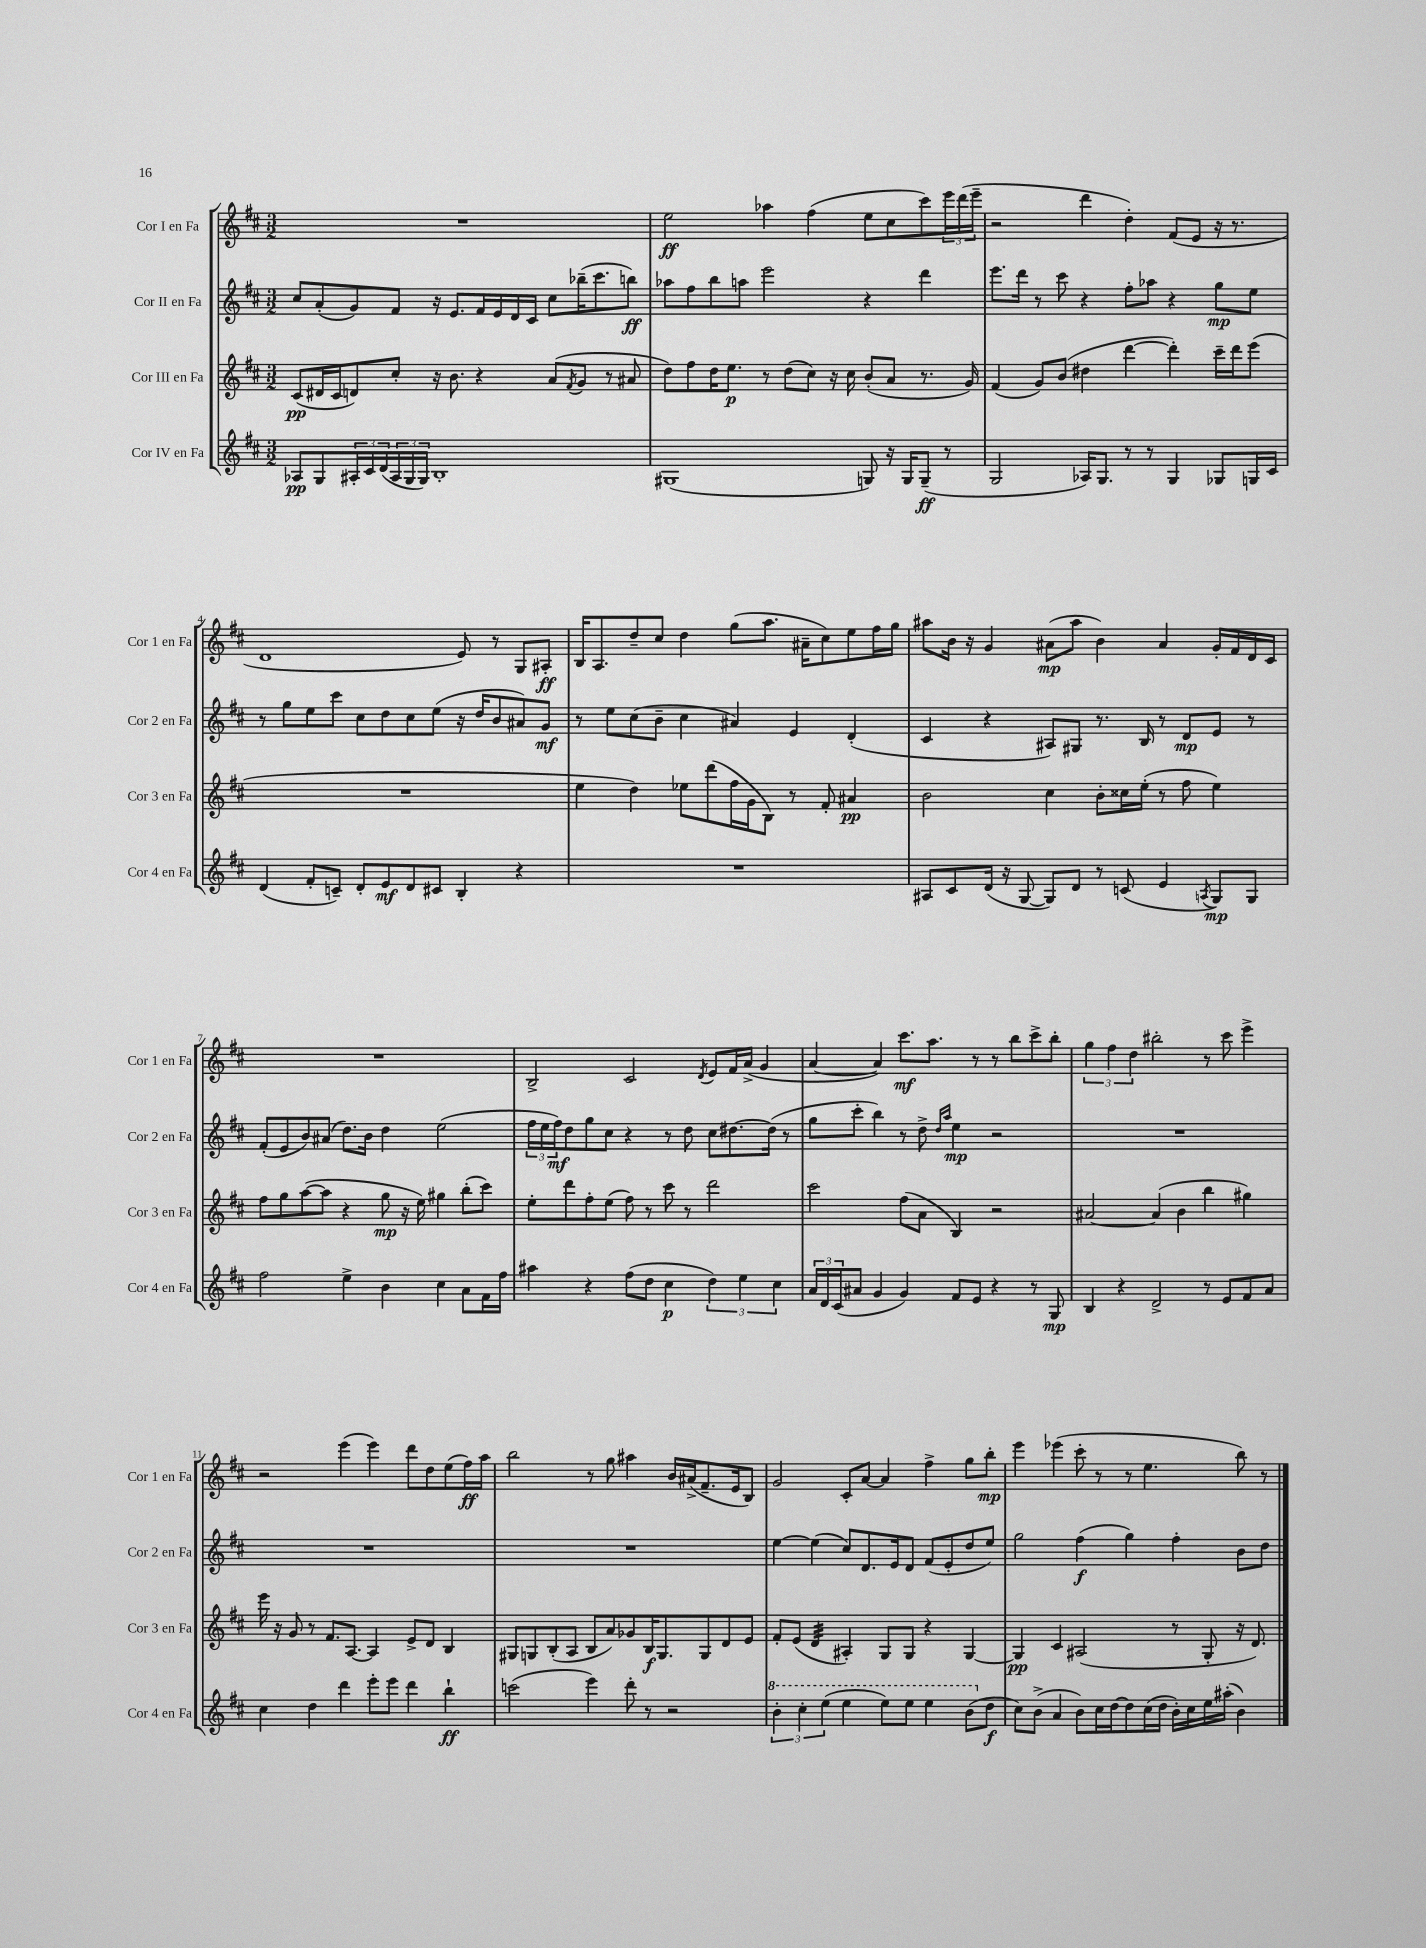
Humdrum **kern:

**kern	**dynam	**kern	**dynam	**kern	**dynam	**kern	**dynam
*part4	*part4	*part3	*part3	*part2	*part2	*part1	*part1
*staff4	*staff4	*staff3	*staff3	*staff2	*staff2	*staff1	*staff1
*I"Cor IV en Fa	*	*I"Cor III en Fa	*	*I"Cor II en Fa	*	*I"Cor I en Fa	*
*I'Cor 4 en Fa	*	*I'Cor 3 en Fa	*	*I'Cor 2 en Fa	*	*I'Cor 1 en Fa	*
*clefG2	*	*clefG2	*	*clefG2	*	*clefG2	*
*k[f#c#]	*	*k[f#c#]	*	*k[f#c#]	*	*k[f#c#]	*
*M3/2	*	*M3/2	*	*M3/2	*	*M3/2	*
=1	=1	=1	=1	=1	=1	=1	=1
8A-X/L	pp	(8c#/L	pp	8cc#/L	.	1.r	.
8G/	.	16d#X/L	.	(8a'/	.	.	.
.	.	16c#/J	.	.	.	.	.
24A#X'/L	.	8dn/)	.	8g/)	.	.	.
24c#/	.	.	.	.	.	.	.
(24d/	.	.	.	.	.	.	.
24A#/	.	8cc#'/J	.	8f#/J	.	.	.
24G/	.	.	.	.	.	.	.
24G/JJ)	.	.	.	.	.	.	.
1B'	.	16r	.	16r	.	.	.
.	.	8.b\	.	8.e/L	.	.	.
.	.	4r	.	16f#/L	.	.	.
.	.	.	.	16e/	.	.	.
.	.	.	.	16d/	.	.	.
.	.	.	.	16c#/JJ	.	.	.
.	.	(8a/L	.	8cc#\L	.	.	.
.	.	8qf#/	.	.	.	.	.
.	.	8g/J	.	(16bb-X~\K	.	.	.
.	.	.	.	8.ccc#\	.	.	.
.	.	8r	.	.	.	.	.
.	.	8a#X/	.	8bbn\J)	ff	.	.
=2	=2	=2	=2	=2	=2	=2	=2
(1G#X	.	8dd\L)	.	8aa-X\L	.	2ee\	ff
.	.	8ff#\	.	8ff#\	.	.	.
.	.	16dd\K	.	8bb\	.	.	.
.	.	8.ee\J	p	.	.	.	.
.	.	.	.	8aan\J	.	.	.
.	.	8r	.	2eee\	.	4aa-X\	.
.	.	(8dd\L	.	.	.	.	.
.	.	8cc#\J)	.	.	.	(4ff#\	.
.	.	16r	.	.	.	.	.
.	.	16cc#\	.	.	.	.	.
8Gn/)	.	(8b'/L	.	4r	.	8ee\L	.
16r	.	8a/J	.	.	.	8cc#\	.
16G/KL	.	.	.	.	.	.	.
(8G~/J	ff	8.r	.	4ddd\	.	8ccc#\)	.
8r	.	.	.	.	.	24eee\L	.
.	.	.	.	.	.	(24ddd\	.
.	.	16g/)	.	.	.	.	.
.	.	.	.	.	.	24eee~\JJ	.
=3	=3	=3	=3	=3	=3	=3	=3
2G/	.	(4f#/	.	8.eee\L	.	2r	.
.	.	.	.	16ddd\Jk	.	.	.
.	.	8g/L)	.	8r	.	.	.
.	.	(8b/J	.	8ccc#\	.	.	.
16A-X/KL)	.	4dd#X\	.	4r	.	4ddd\	.
8.G/J	.	.	.	.	.	.	.
8r	.	[4ddd\	.	8ff#'\L	.	4dd'\)	.
8r	.	.	.	8aa-X\J	.	.	.
4G/	.	4ddd'\])	.	4r	.	(8f#/L	.
.	.	.	.	.	.	8e/J	.
8G-X/L	.	16ccc#~\LL	.	8gg\L	mp	16r	.
.	.	16ddd\J	.	.	.	8.r	.
16Gn/L	.	(8eee\J	.	8ee\J	.	.	.
16c#/JJ	.	.	.	.	.	.	.
!!LO:LB:g=z
=4	=4	=4	=4	=4	=4	=4	=4
(4d/	.	1.r	.	8r	.	1d	.
.	.	.	.	8gg\L	.	.	.
8f#'/L	.	.	.	8ee\	.	.	.
8cn~/J)	.	.	.	8ccc#\J	.	.	.
8d'/L	.	.	.	8cc#\L	.	.	.
8e/	mf	.	.	8dd\	.	.	.
8d/	.	.	.	8cc#\	.	.	.
8c#X/J	.	.	.	(8ee\J	.	.	.
4B'/	.	.	.	16r	.	8e/)	.
.	.	.	.	16dd/KL	.	.	.
.	.	.	.	8b/	.	8r	.
4r	.	.	.	8a#X/)	.	8G/L	.
.	.	.	.	8g/J	mf	8A#X'/J	ff
=5	=5	=5	=5	=5	=5	=5	=5
1.r	.	4ee\	.	8r	.	16B/KL	.
.	.	.	.	.	.	8.A/	.
.	.	.	.	8ee\L	.	.	.
.	.	4dd\)	.	(8cc#\	.	8dd~/	.
.	.	.	.	8b~\J	.	8cc#/J	.
.	.	8ee-X\L	.	4cc#\	.	4dd\	.
.	.	(8ddd\	.	.	.	.	.
.	.	16ff#\L	.	4a#X/)	.	(8gg\L	.
.	.	16g\J	.	.	.	.	.
.	.	8B\J)	.	.	.	8.aa\J	.
.	.	8r	.	4e/	.	.	.
.	.	.	.	.	.	16a#X~\KL	.
.	.	8f#'/	.	.	.	8cc#\)	.
.	.	4a#X/	pp	(4d'/	.	8ee\	.
.	.	.	.	.	.	16ff#\L	.
.	.	.	.	.	.	16gg\JJ	.
=6	=6	=6	=6	=6	=6	=6	=6
8A#X/L	.	2b\	.	4c#/	.	8aa#X\L	.
8c#/	.	.	.	.	.	16b\Jk	.
.	.	.	.	.	.	16r	.
(16d/Jk	.	.	.	4r	.	4g/	.
16r	.	.	.	.	.	.	.
[8G/	.	.	.	.	.	.	.
8G/L])	.	4cc#\	.	8A#X/L)	.	(8a#X\L	mp
8d/J	.	.	.	8G#X/J	.	8aa#\J	.
8r	.	8b'\L	.	8.r	.	4b\)	.
(8cn/	.	16cc##X\L	.	.	.	.	.
.	.	(16ee'\JJ	.	16B/	.	.	.
4e/	.	8r	.	8r	.	4a#/	.
.	.	8ff#\	.	8d/L	mp	.	.
8qAn/	.	.	.	.	.	.	.
8G/L)	mp	4ee\)	.	8e/J	.	16g'/LL	.
.	.	.	.	.	.	16f#/	.
8G/J	.	.	.	8r	.	16d/	.
.	.	.	.	.	.	16c#/JJ	.
!!LO:LB:g=z
=7	=7	=7	=7	=7	=7	=7	=7
2ff#\	.	8ff#\L	.	(8f#'/L	.	1.r	.
.	.	8gg\	.	8e/	.	.	.
.	.	([8aa\	.	8b/)	.	.	.
.	.	8aa\J]	.	(8a#X/J	.	.	.
4ee^\	.	4r	.	8.dd\L)	.	.	.
.	.	.	.	16b\Jk	.	.	.
4b\	.	8gg\	mp	4dd\	.	.	.
.	.	16r	.	.	.	.	.
.	.	16ee\)	.	.	.	.	.
4cc#\	.	4gg#X\	.	(2ee\	.	.	.
8a\L	.	(8bb'\L	.	.	.	.	.
16f#\L	.	8ccc#\J)	.	.	.	.	.
16ff#\JJ	.	.	.	.	.	.	.
=8	=8	=8	=8	=8	=8	=8	=8
4aa#X\	.	8ee'\L	.	24ff#\LL	.	2B^/	.
.	.	.	.	24ee\	.	.	.
.	.	.	.	24ff#\J)	mf	.	.
.	.	8ddd\	.	8dd\	.	.	.
4r	.	8ff#'\	.	8gg\	.	.	.
.	.	(8ee\J	.	8cc#\J	.	.	.
(8ff#\L	.	8ff#\)	.	4r	.	2c#/	.
8dd\J	.	8r	.	.	.	.	.
4cc#\	p	8ccc#\	.	8r	.	.	.
.	.	8r	.	8dd\	.	.	.
.	.	.	.	.	.	8qd/	.
6dd\)	.	2ddd\	.	8cc#\L	.	8e/L	.
.	.	.	.	[8.dd#X\	.	16f#/L	.
6ee\	.	.	.	.	.	.	.
.	.	.	.	.	.	(16a^/JJ	.
.	.	.	.	.	.	4g/	.
.	.	.	.	(16dd#\Jk]	.	.	.
6cc#\	.	.	.	.	.	.	.
.	.	.	.	8r	.	.	.
=9	=9	=9	=9	=9	=9	=9	=9
24a/LL	.	2ccc#\	.	8gg\L	.	[4a/	.
24d/	.	.	.	.	.	.	.
(24c#/J	.	.	.	.	.	.	.
8a#X/J	.	.	.	8ccc#'\J	.	.	.
4g/	.	.	.	4bb\)	.	4a/])	.
4g/)	.	(8ff#\L	.	8r	.	8.ccc#\L	mf
.	.	8a\J	.	8dd^\	.	.	.
.	.	.	.	.	.	8.aa\J	.
.	.	.	.	16qqdd/LL	.	.	.
.	.	.	.	16qqaa/JJ	.	.	.
8f#/L	.	4B/)	.	4ee\	mp	.	.
8e/J	.	.	.	.	.	8r	.
4r	.	2r	.	2r	.	8r	.
.	.	.	.	.	.	8bb\L	.
8r	.	.	.	.	.	8ccc#^\	.
8G/	mp	.	.	.	.	8bb'\J	.
=10	=10	=10	=10	=10	=10	=10	=10
4B/	.	[2a#X/	.	1.r	.	6gg\	.
.	.	.	.	.	.	6ff#\	.
4r	.	.	.	.	.	.	.
.	.	.	.	.	.	6dd\	.
2d^/	.	(4a#/]	.	.	.	2bb#X'\	.
.	.	4b\	.	.	.	.	.
8r	.	4bb\	.	.	.	8r	.
8e/L	.	.	.	.	.	8ccc#\	.
8f#/	.	4gg#X\)	.	.	.	4eee^\	.
8a/J	.	.	.	.	.	.	.
!!LO:LB:g=z
=11	=11	=11	=11	=11	=11	=11	=11
4cc#\	.	16eee\	.	1.r	.	2r	.
.	.	16r	.	.	.	.	.
.	.	8g/	.	.	.	.	.
4dd\	.	8r	.	.	.	.	.
.	.	8.f#/L	.	.	.	.	.
4ddd\	.	.	.	.	.	(4eee\	.
.	.	[8.A/J	.	.	.	.	.
8eee'\L	.	4A/]	.	.	.	4eee\)	.
8eee\J	.	.	.	.	.	.	.
4ddd\	.	8e^/L	.	.	.	8ddd\L	.
.	.	8d/J	.	.	.	8dd\	.
4bb`\	ff	4B/	.	.	.	(8ee\	.
.	.	.	.	.	.	16ff#\L)	ff
.	.	.	.	.	.	16aa\JJ	.
=12	=12	=12	=12	=12	=12	=12	=12
(2cccn\	.	8G#X/L	.	1.r	.	2bb\	.
.	.	8Gn/	.	.	.	.	.
.	.	(8B'/	.	.	.	.	.
.	.	8A/J	.	.	.	.	.
4eee\)	.	8B/L	.	.	.	8r	.
.	.	8a/)	.	.	.	8gg\	.
8ddd'\	.	8g-X/	.	.	.	4aa#X\	.
8r	.	16B/K	f	.	.	.	.
.	.	8.G/	.	.	.	.	.
2r	.	.	.	.	.	16b/LL	.
.	.	.	.	.	.	(16a#X^/J	.
.	.	8G/	.	.	.	8.f#~/	.
.	.	8d/	.	.	.	.	.
.	.	.	.	.	.	16e/k	.
.	.	8e/J	.	.	.	8B/J)	.
=13	=13	=13	=13	=13	=13	=13	=13
*8va	*	*	*	*	*	*	*
6bb'\	.	8f#'/L	.	[4ee\	.	2g/	.
.	.	(8e/J	.	.	.	.	.
6ccc#'\	.	.	.	.	.	.	.
*	*	*tremolo	*	*	*	*	*
.	.	32d/LLL	.	(4ee\]	.	.	.
.	.	32d/	.	.	.	.	.
.	.	32d/	.	.	.	.	.
(6eee\	.	.	.	.	.	.	.
.	.	32d/	.	.	.	.	.
.	.	32d/	.	.	.	.	.
.	.	32d/	.	.	.	.	.
.	.	32d/	.	.	.	.	.
.	.	32d/JJJ	.	.	.	.	.
*	*	*Xtremolo	*	*	*	*	*
4eee\	.	4A#X'/)	.	8cc#/L)	.	8c#'/L	.
.	.	.	.	8.d/	.	[8a/J	.
8eee\L)	.	8G/L	.	.	.	4a/]	.
.	.	.	.	16e/k	.	.	.
8eee\J	.	8G/J	.	8d/J	.	.	.
4eee\	.	4r	.	(8f#/L	.	4ff#^\	.
.	.	.	.	8e'/	.	.	.
(8bb\L	.	[4G/	.	8dd/	.	8gg\L	.
*X8va	*	*	*	*	*	*	*
8dd\J	f	.	.	8ee/J)	.	8bb'\J	mp
=14	=14	=14	=14	=14	=14	=14	=14
8cc#\L)	.	4G/]	pp	2gg\	.	4eee\	.
(8b^\J	.	.	.	.	.	.	.
4a/	.	4c#/	.	.	.	(4eee-X\	.
8b\L)	.	(2A#X/	.	(4ff#\	f	8ccc#'\	.
16cc#\L	.	.	.	.	.	8r	.
[16dd\J	.	.	.	.	.	.	.
8dd\]	.	.	.	4gg\)	.	8r	.
(16cc#\L	.	.	.	.	.	4.ee\	.
16dd\JJ	.	.	.	.	.	.	.
16b'\LL)	.	8r	.	4ff#'\	.	.	.
16cc#\	.	.	.	.	.	.	.
16ee\	.	8G'/	.	.	.	.	.
(16aa#X'\JJ	.	.	.	.	.	.	.
4b\)	.	16r	.	8b\L	.	8bb\)	.
.	.	8.d/)	.	.	.	.	.
.	.	.	.	8dd\J	.	8r	.
==	==	==	==	==	==	==	==
*-	*-	*-	*-	*-	*-	*-	*-
